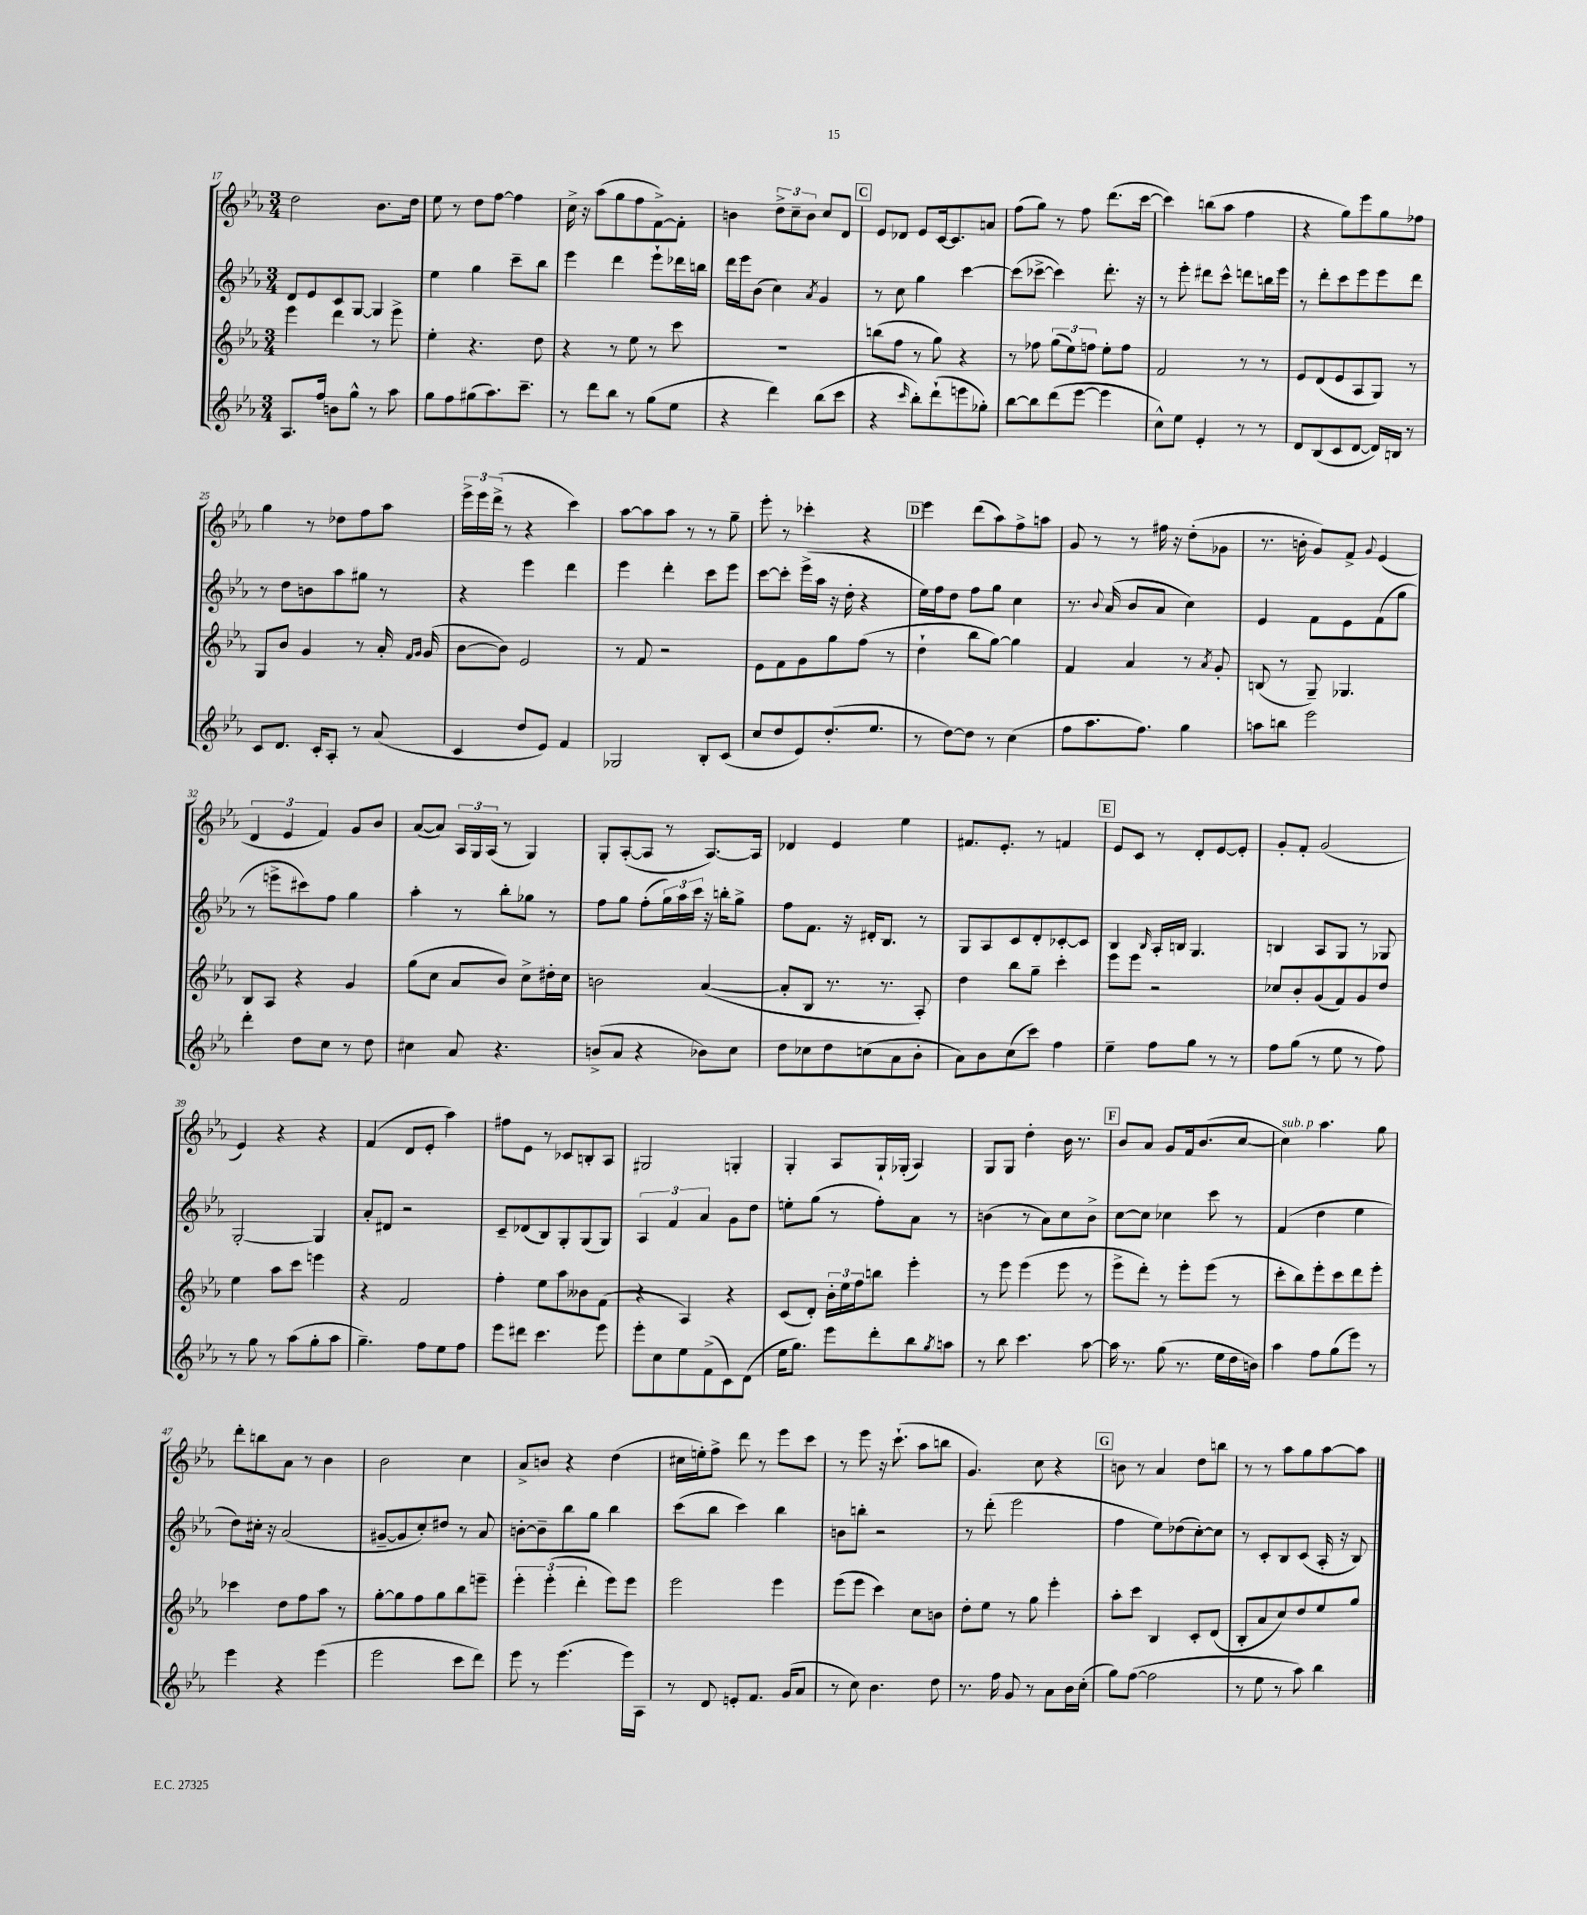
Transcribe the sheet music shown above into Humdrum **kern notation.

**kern	**kern	**kern	**kern
*staff4	*staff3	*staff2	*staff1
*clefG2	*clefG2	*clefG2	*clefG2
*k[b-e-a-]	*k[b-e-a-]	*k[b-e-a-]	*k[b-e-a-]
*M3/4	*M3/4	*M3/4	*M3/4
8.A-	4eee-	8d	2dd
.	.	8e-	.
16ff	.	.	.
8b	4ddd	8c	.
8gg^^	.	[8G	.
8r	8r	4G]	8.b-
8aa-	8eee-^	.	.
.	.	.	16dd
=	=	=	=
8gg	4ee-'	4ee-	8ee-
8ff	.	.	8r
(8gg#	4.r	4gg	8dd
8.aa-)	.	.	[8ff
.	.	8ccc~	4ff]
8.ccc~	.	.	.
.	8dd	8bb-	.
=	=	=	=
8r	4r	4eee-	16cc^
.	.	.	16r
8ddd	.	.	(8aa-
8bb-	8r	4ddd	8gg
8r	8ee-	.	8ff
(8gg	8r	8eee-`	[8f^)
8ee-	8ccc	16ddd-	8f']
.	.	16bb	.
=	=	=	=
4r	2.r	16ddd	4b
.	.	16eee-	.
.	.	(8b-	.
4ddd)	.	4cc)	12dd^
.	.	.	12cc~
.	.	.	12b
.	.	8qa-	.
(8bb-	.	4g	8cc
8ccc	.	.	8d
=	=	=	=
4r	(8bb	8r	8e-
.	8ff	8cc	8d-
16qqccc	.	.	.
8bb-')	8r	4gg	8e-
(8ddd`	8gg)	.	[16c
.	.	.	8.c]
8eee	4r	[4ccc	.
8gg-')	.	.	8a
=	=	=	=
[8bb-	8r	(8ccc]	(8ff
8bb-]	8ff-	[8ccc-^	8gg)
(8ddd	(12gg	4ccc-])	8r
.	12ee-)	.	.
[8eee-	.	.	8ff
.	12ff	.	.
4eee-]	8ee-'	8.ddd'	(8.ddd
.	8ff	.	.
.	.	16r	[16ccc
=	=	=	=
8cc^^)	2f	8r	4ccc])
8ee-	.	8eee-'	.
4e-'	.	8ddd#	(8bb
.	.	8ccc^^	8aa-
8r	8r	8ddd	4ff
8r	8r	16bb	.
.	.	16eee-	.
=	=	=	=
8d	8e-	8r	4r
(8B-	(8d	8ddd'	.
8c	8e-	8ccc	8gg)
[8d	8A-	8eee-	8eee-
16d])	8G)	8eee-	8gg
16B	.	.	.
8r	8r	8ddd	8ff-
=	=	=	=
8c	8G	8r	4gg
8.d	8b-	8dd	.
.	4g	8b	8r
16c'	.	.	.
8A-'	.	8aa-	8dd-
8r	8r	8gg#	8ff
(8a-	16a-'	8r	8aa-
.	16qqf	.	.
.	16qqg	.	.
.	(16g	.	.
=	=	=	=
4c	[8b-	4r	24eee-^
.	.	.	24eee-
.	.	.	(24ddd^
.	8b-])	.	8r
8dd	2e-	4eee-	4r
8e-)	.	.	.
4f	.	4ddd	4ccc)
=	=	=	=
2G-	8r	4eee-	[8aa-
.	8f	.	8aa-]
.	2r	4ddd'	8aa-
.	.	.	8r
8B-'	.	8ccc	8r
(8c	.	8eee-	8gg~
=	=	=	=
8cc	8e-	[8ccc	8eee-'
8dd	8f	8ccc']	8r
8e-)	8g	(16eee-^	4ccc-'
.	.	16aa-	.
(8.dd'	8gg	16r	.
.	.	16dd'	.
.	(8ff	4r	4r
8.ee-	.	.	.
.	8r	.	.
=	=	=	=
8r	4dd`	16ee-)	4eee-
.	.	16ff	.
[8dd)	.	8dd	.
8dd]	8bb-	8ff	(8ddd
8r	[8gg)	8gg	8aa-)
(4cc	4gg]	4cc	8ff^
.	.	.	8aa
=	=	=	=
8ff	4f	8.r	8g
8.aa-	.	.	8r
.	.	8qqb-	.
.	.	(16a-	.
.	4a-	8b-	8r
8.ff)	.	.	.
.	.	8a-	16ff#
.	.	.	16r
4gg	8r	4cc)	(8dd'
.	8qa-	.	.
.	8g'	.	8g-
=	=	=	=
8aa	(8B	4e-	8.r
8bb	8r	.	.
.	.	.	16b'
2eee-	8G~)	8f	8g)
.	4.G-	8e-	8f^
.	.	.	8qqg
.	.	(8f	(4e-
.	.	8gg	.
=	=	=	=
4ddd'	8B-	8r	6d
.	8A-	8eee^	.
.	.	.	6e-
8dd	4r	8ccc#)	.
.	.	.	6f)
8cc	.	8ff	.
8r	4g	4gg	8g
8dd	.	.	8b-
=	=	=	=
4cc#	(8gg	4aa-'	([8a-
.	8cc	.	8a-])
8a-	8a-	8r	24A-
.	.	.	24G
.	.	.	(24A-
4.r	8b-)	8bb-'	8r
.	8cc^	8gg-	4G)
.	16dd#'	8r	.
.	16cc	.	.
=	=	=	=
(8b^	2b	8ff	8G'
8a-	.	8gg	([8A-'
4r	.	(8ff'	8A-]
.	.	24gg)	8r
.	.	24aa-	.
.	.	24ccc	.
8b-)	([4a-	16r	[8.A-)
.	.	16bb'	.
8cc	.	8gg^	.
.	.	.	16A-]
=	=	=	=
8dd	8a-']	8ff	4d-
8cc-	8B-	8.f	.
8dd	8.r	.	4e-
.	.	16r	.
(8cc	.	16d#'	.
.	8.r	8.B-	.
8a-	.	.	4ee-
8b-'	8A-')	8r	.
=	=	=	=
8a-)	4dd	8G	8.f#
8b-	.	8A-	.
.	.	.	8.e-'
(8cc	8bb-	8c	.
8ccc)	8gg~	8d'	8r
4ff	4ccc'	[8c-'	4f
.	.	8c-]	.
=	=	=	=
4ee-~	8eee-	4B-	8e-
.	8eee-	.	8c
.	.	16qqB-	.
8ff	2r	16A-'	8r
.	.	16B	.
8gg	.	4.G	8d'
8r	.	.	[8e-
8r	.	.	8e-']
=	=	=	=
8ff	8cc-	4B	8g'
(8gg	8b-'	.	8f'
8r	(8g	8A-	(2g
8ee-	8f)	8G	.
8r	8g	8r	.
8ff)	8dd	8G-	.
=	=	=	=
8r	4ee-	[2G'	4e-)
8gg	.	.	.
8r	8aa-	.	4r
(8aa-	8ccc	.	.
8gg'	4eee	4G]	4r
8aa-	.	.	.
=	=	=	=
4.gg~)	4r	8a-'	(4f
.	.	8d#	.
.	2f	2r	8d
8ff	.	.	8e-'
8ee-	.	.	4aa-)
8ff	.	.	.
=	=	=	=
8eee-	4ff'	8c~	8ff#
8ddd#	.	(8d-	8e-
4.ccc	8ee-	8B-)	8r
.	8aa-	8G'	8c-
.	8b--	(8G	8B'
8eee-	(8f	8G)	8A-
=	=	=	=
8eee-'	4r	6A-	2G#
8cc	.	.	.
.	.	6f	.
8ee-	4A-)	.	.
.	.	6a-	.
(8f^	.	.	.
8c)	4r	8g	4G'
(8d	.	8dd	.
=	=	=	=
16ee-	(8c	8ee'	4G'
8.gg)	.	.	.
.	8d')	(8gg	.
8eee-	24b-'	8r	8A-
.	24ee-	.	.
.	24ff	.	.
8ddd'	8bb	8ff')	16G`
.	.	.	(16G-'
8bb-	4eee-'	8a-	4A-)
8qgg	.	.	.
8aa	.	8r	.
=	=	=	=
8r	8r	(4b	8G
8bb-	8eee-	.	8G
4.ccc	(4eee-	8r	4dd'
.	.	8a-)	.
.	8eee-	8cc	16b-
.	.	.	8.r
[8aa-	8r	8b^	.
=	=	=	=
16aa-]	8eee-^	[8cc	8b-
8.r	.	.	.
.	8ddd')	8cc]	8a-
(8gg	8r	4cc-	8g
8.r	8eee-'	.	16f
.	.	.	(8.b-
.	(8eee-	8ccc	.
16ee-	.	.	.
16dd	8r	8r	[8cc
16b)	.	.	.
=	=	=	=
4aa-	8ccc'	(4f	4cc])
.	8bb-)	.	.
8ff	8eee-'	4dd	4.aa-
(8gg	8ccc	.	.
8eee-)	8ddd	4ee-	.
8r	8eee-'	.	8gg
=	=	=	=
4eee-	4ccc-	8dd)	8ddd'
.	.	16cc#'	8bb
.	.	16r	.
4r	8dd	(2a-	8a-
.	8ff	.	8r
(4eee-	8aa-	.	4b-
.	8r	.	.
=	=	=	=
2eee-	[8gg'	[8g#~	2b-
.	8gg]	8g#]	.
.	8ff	8cc')	.
.	8gg	8dd#	.
8ccc	8bb-	8r	4cc
8ddd)	8eee~	8a-	.
=	=	=	=
8eee-	6eee-'	[8b'	8a-^
8r	.	8b~]	8b
.	(6eee-'	.	.
(4.eee-	.	8bb-	4r
.	6ddd'	.	.
.	.	8gg	.
.	8eee-)	4bb-	(4dd
16eee-)	8eee-	.	.
16A-	.	.	.
=	=	=	=
8r	2eee-	(8ccc	16cc#
.	.	.	16ee')
8d	.	8bb-	8ff^
8e'	.	4ccc)	8ddd
8.f	.	.	8r
.	4eee-	4bb-	8eee-
(16g	.	.	.
8a-	.	.	8ccc
=	=	=	=
8r	(8eee-	8b	8r
8cc)	8eee-	8bb'	8eee-
4.b-	4ccc)	2r	16r
.	.	.	(8.ccc`
.	8cc	.	8aa-
8dd	8b	.	8bb
=	=	=	=
8.r	8dd'	8r	4.g)
.	8ee-	(8ddd'	.
16ff	.	.	.
8g	8r	2eee-	.
8r	8gg	.	8cc
8a-	4eee-'	.	4r
16b-	.	.	.
(16cc'	.	.	.
=	=	=	=
8gg)	8aa-'	4ff	8b
([8ff	8ccc	.	8r
2ff]	4B-	8ee-)	4a-
.	.	(8dd-	.
.	8c'	[8cc')	8dd
.	(8d	8cc]	8bb
=	=	=	=
8r	8B-'	8r	8r
8ee-	8a-	8c'	8r
8r	8cc)	8B-	8aa-
8aa-)	8dd	(8c	8gg
4bb-	8ee-	16A-'	[8aa-
.	.	16r	.
.	8gg	8B-)	8aa-]
==	==	==	==
*-	*-	*-	*-
